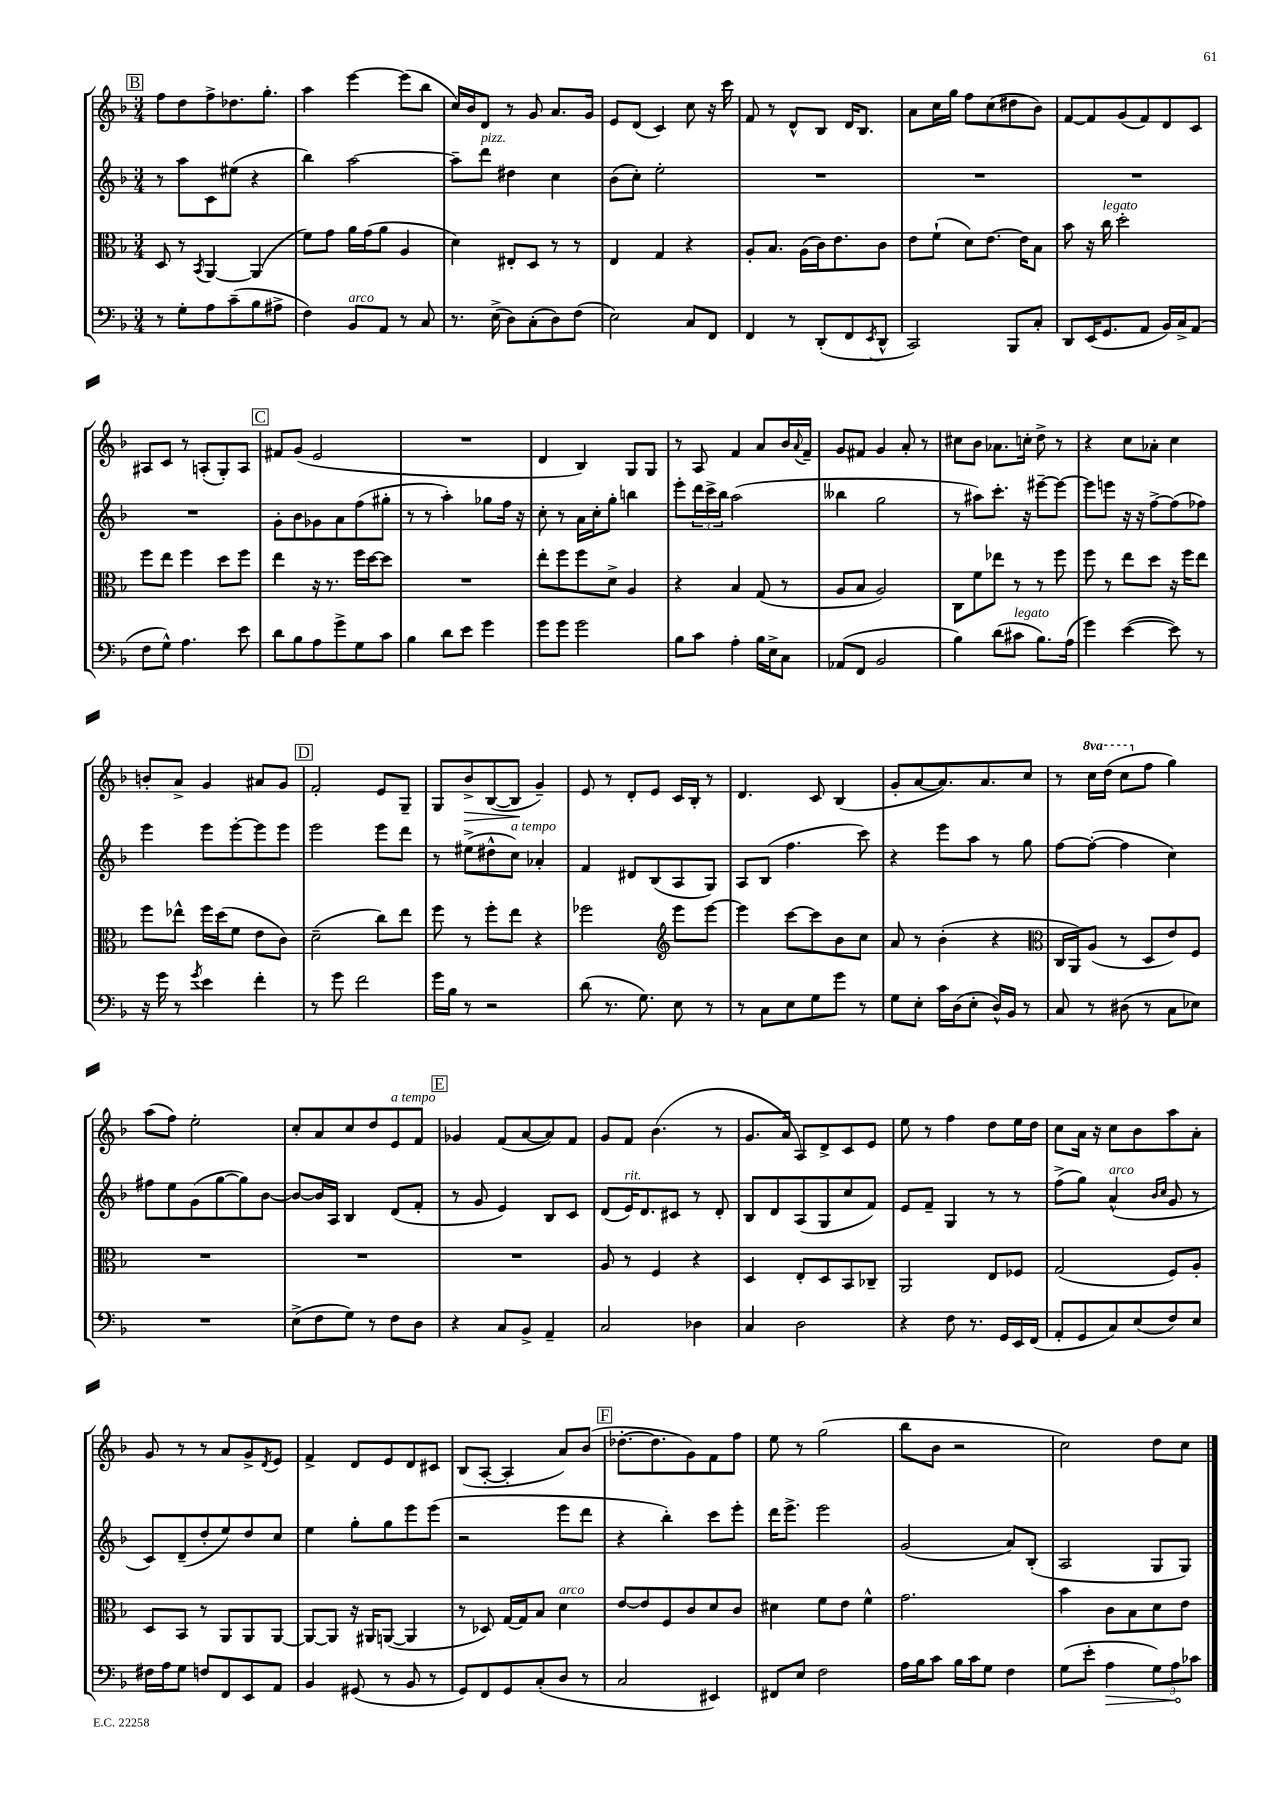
<<
\new StaffGroup <<
\new Staff = "s0" {
    \clef treble \key f \major \numericTimeSignature \time 3/4 \set Staff.ottavationMarkups = #ottavation-simple-ordinals
    \mark \markup { \box "B" } f''8 d''8 f''8-> des''8. g''8.-. |
    a''4 e'''4~ e'''8( bes''8 |
    c''16) bes'16 d'8 r8 g'8 a'8. g'16 |
    e'8 d'8( c'4) c''8 r16 c'''16 |
    f'8 r8 d'8-^ bes8 d'16 bes8. |
    a'8 c''16 g''16 f''8 c''8( dis''8 bes'8) |
    f'8~ f'8 g'8( f'8) d'8 c'8 |
    ais8 c'8 r8 a8-.( g8-.) a8 |
    \mark \markup { \box "C" } fis'8 g'8( e'2 |
    R2. |
    d'4 bes4) g8 g8 |
    r8 a8 f'4 a'8 bes'16 \appoggiatura { a'8 } f'16-- |
    g'8 fis'8 g'4 a'8-. r8 |
    cis''8 bes'8 aes'8. c''16-. d''8-> r8 |
    r4 c''8 aes'8-. c''4 |
    b'8-. a'8-> g'4 ais'8 g'8 |
    \mark \markup { \box "D" } f'2-. e'8 g8-- |
    g8 bes'8->\> bes8~( bes8\! g'4--) |
    e'8 r8 d'8-. e'8 c'16 bes16-. r8 |
    d'4. c'8 bes4( |
    g'8-. a'8~ a'8.) a'8. c''8 |
    r8 \ottava #1 c'''16 d'''16( c'''8 \ottava #0 f''8 g''4) |
    a''8( f''8) e''2-. |
    c''8-. a'8 c''8 d''8 e'8^\markup { \italic "a tempo" } f'8 |
    \mark \markup { \box "E" } ges'4 f'8( a'8~ a'8) f'8 |
    g'8 f'8 bes'4.( r8 |
    g'8. a'16 a8) d'8-> c'8 e'8 |
    e''8 r8 f''4 d''8 e''16 d''16 |
    c''8 a'16 r16 c''8 bes'8 a''8 a'8-. |
    g'8 r8 r8 a'8 g'8-> \acciaccatura { d'8 } e'8 |
    f'4-> d'8 e'8 d'8 cis'8 |
    bes8( a8~-. a4-. a'8) bes'8( |
    \mark \markup { \box "F" } des''8.~-. des''8. g'8) f'8 f''8 |
    e''8 r8 g''2( |
    bes''8 bes'8 r2 |
    c''2) d''8 c''8 \bar "|." |
}
\new Staff = "s1" {
    \clef treble \key f \major \numericTimeSignature \time 3/4
    \mark \markup { \box "B" } r8 a''8 c'8 eis''8( r4 |
    bes''4) a''2~ |
    a''8-- d'''8^\markup { \italic "pizz." } dis''4 c''4 |
    bes'8( c''8-.) e''2-. |
    R2. |
    R2. |
    R2. |
    R2. |
    \mark \markup { \box "C" } g'8-. bes'8 ges'8 a'8 f''8( gis''8-. |
    r8 r8 a''4-.) ges''8 f''16 r16 |
    c''8-. r8 a'16 c''16-. g''8-. b''4 |
    e'''8-. \tuplet 3/2 { d'''16 c'''16-> bes''16 } a''2( |
    beses''4 g''2 |
    r8 ais''8) c'''8.-. r16 eis'''8~-- eis'''8~ |
    eis'''8 e'''8 r16 r16 f''8~-> f''8( fes''8) |
    e'''4 e'''8 e'''8~-. e'''8 e'''8 |
    \mark \markup { \box "D" } e'''2 e'''8 d'''8 |
    r8 eis''8->( dis''8-^ c''8^\markup { \italic "a tempo" }) aes'4-. |
    f'4 dis'8 bes8( a8 g8) |
    a8 bes8( f''4. c'''8) |
    r4 e'''8 a''8 r8 g''8 |
    f''8~ f''8~-.( f''4 c''4) |
    fis''8 e''8 g'8( g''8~ g''8) bes'8~ |
    bes'8~ bes'16 a16 bes4 d'8( f'8-. |
    \mark \markup { \box "E" } r8 g'8 e'4) bes8 c'8 |
    d'8( e'16^\markup { \italic "rit." }) d'8. cis'8 r8 d'8-. |
    bes8 d'8 a8( g8 c''8 f'8) |
    e'8 f'8-- g4 r8 r8 |
    f''8->( g''8) a'4-^^\markup { \italic "arco" }( \grace { bes'16 c''16 } g'8 r8 |
    c'8) d'8--( d''8-. e''8) d''8 c''8 |
    e''4 g''8-. g''8 e'''8 e'''8( |
    r2 e'''8 d'''8 |
    \mark \markup { \box "F" } r4 bes''4-.) c'''8 e'''8-. |
    d'''16 e'''8.-> e'''2 |
    g'2( a'8) bes8-.( |
    a2 g8 g8) \bar "|." |
}
\new Staff = "s2" {
    \clef alto \key f \major \numericTimeSignature \time 3/4
    \mark \markup { \box "B" } d8 r8 \acciaccatura { bes,8 } a,4~ a,4( |
    f'8) g'8 a'16 g'16( a'8 a4 |
    d'4) eis8-. d8 r8 r8 |
    e4 g4 r4 |
    a8-. bes8. a16( c'16) e'8. c'8 |
    e'8 f'8-!( d'8) e'8.~ e'16 bes8 |
    bes'8 r16 c''16^\markup { \italic "legato" } d''2-. |
    f''8 e''8 f''4 d''8 f''8 |
    \mark \markup { \box "C" } e''4 r16 r8. f''16 d''16~ d''8 |
    R2. |
    e''8-. f''8 f''8 d'8-> a4 |
    r4 bes4 g8( r8 |
    a8 bes8 a2) |
    c8 f'8 ees''8 r8 r8 f''8 |
    f''8 r8 e''8 d''8 r16 f''16 e''8 |
    f''8 ees''8-^ f''16 d''16( f'8 e'8 c'8) |
    \mark \markup { \box "D" } d'2--( c''8) e''8 |
    f''8 r8 f''8-. e''8 r4 |
    fes''2 \clef treble e'''8 e'''8~ |
    e'''4 c'''8~ c'''8 bes'8 c''8 |
    a'8 r8 bes'4-.( r4 |
    \clef alto c16 a,16) a8( r8 d8 e'8) f8 |
    R2. |
    R2. |
    \mark \markup { \box "E" } R2. |
    a8 r8 f4 r4 |
    d4 e8-. d8 bes,8 ces8-- |
    a,2 e8 fes8 |
    g2( f8) a8-. |
    d8 bes,8 r8 a,8 a,8 a,8~ |
    a,8~ a,8 r16 ais,16 a,8~( a,4 |
    r8 des8) g16~ g16 bes8 d'4^\markup { \italic "arco" } |
    \mark \markup { \box "F" } e'8~ e'8 f8 c'8 d'8 c'8 |
    dis'4 f'8 e'8 f'4-^ |
    g'2. |
    bes'4 c'8 bes8 d'8 e'8 \bar "|." |
}
\new Staff = "s3" {
    \clef bass \key f \major \numericTimeSignature \time 3/4
    \mark \markup { \box "B" } r8 g8-. a8 c'8--( bes8 ais8-> |
    f4) bes,8^\markup { \italic "arco" } a,8 r8 c8 |
    r8. e16->( d8) c8-.( d8) f8( |
    e2) c8 f,8 |
    f,4 r8 d,8-.( f,8 \acciaccatura { e,8 } d,8-^ |
    c,2) bes,,8 c8-. |
    d,8 e,16( g,8. a,8 bes,16) c16-> a,8( |
    f8 g8-^) a4. e'8 |
    \mark \markup { \box "C" } d'8 bes8 a8 g'8-> g8 c'8 |
    bes4 d'8 e'8 g'4 |
    g'8 g'8 g'2 |
    bes8 c'8 a4-. bes16 e16-> c8 |
    aes,8( f,8 bes,2 |
    bes4) d'8( cis'8^\markup { \italic "legato" } bes8.) a16( |
    g'4) e'4~( e'8) r8 |
    r16 g'16 r8 \acciaccatura { g'8 } e'4 f'4-. |
    \mark \markup { \box "D" } r8 g'8 f'2 |
    g'16 bes16 r8 r2 |
    d'8( r8. g8.) e8 r8 |
    r8 c8 e8 g8 g'8 r8 |
    g8 e8-. c'16 d16( e8-. d16-^) bes,16 r8 |
    c8 r8 dis8( r8 c8 ees8) |
    R2. |
    e8->( f8 g8) r8 f8 d8 |
    \mark \markup { \box "E" } r4 c8 bes,8-> a,4-- |
    c2 des4 |
    c4 d2 |
    r4 f8 r8. g,16 e,16 f,16( |
    a,8-. g,8 c8) e8( f8) e8 |
    fis16 a16 g8 f8 f,8 e,8 a,8 |
    bes,4 gis,8( r8 bes,8 r8 |
    g,8) f,8 g,8 c8-.( d8 r8 |
    \mark \markup { \box "F" } c2 eis,4) |
    fis,8 e8 f2 |
    a16 bes16 c'8 bes16 c'16 g8 f4 |
    g8( e'8-. \once \override Hairpin.circled-tip = ##t a4\> \tuplet 3/2 { g8) a8\! ces'8 } \bar "|." |
}
>>
>>
\layout { \context { \Score \remove "Bar_number_engraver" } }
